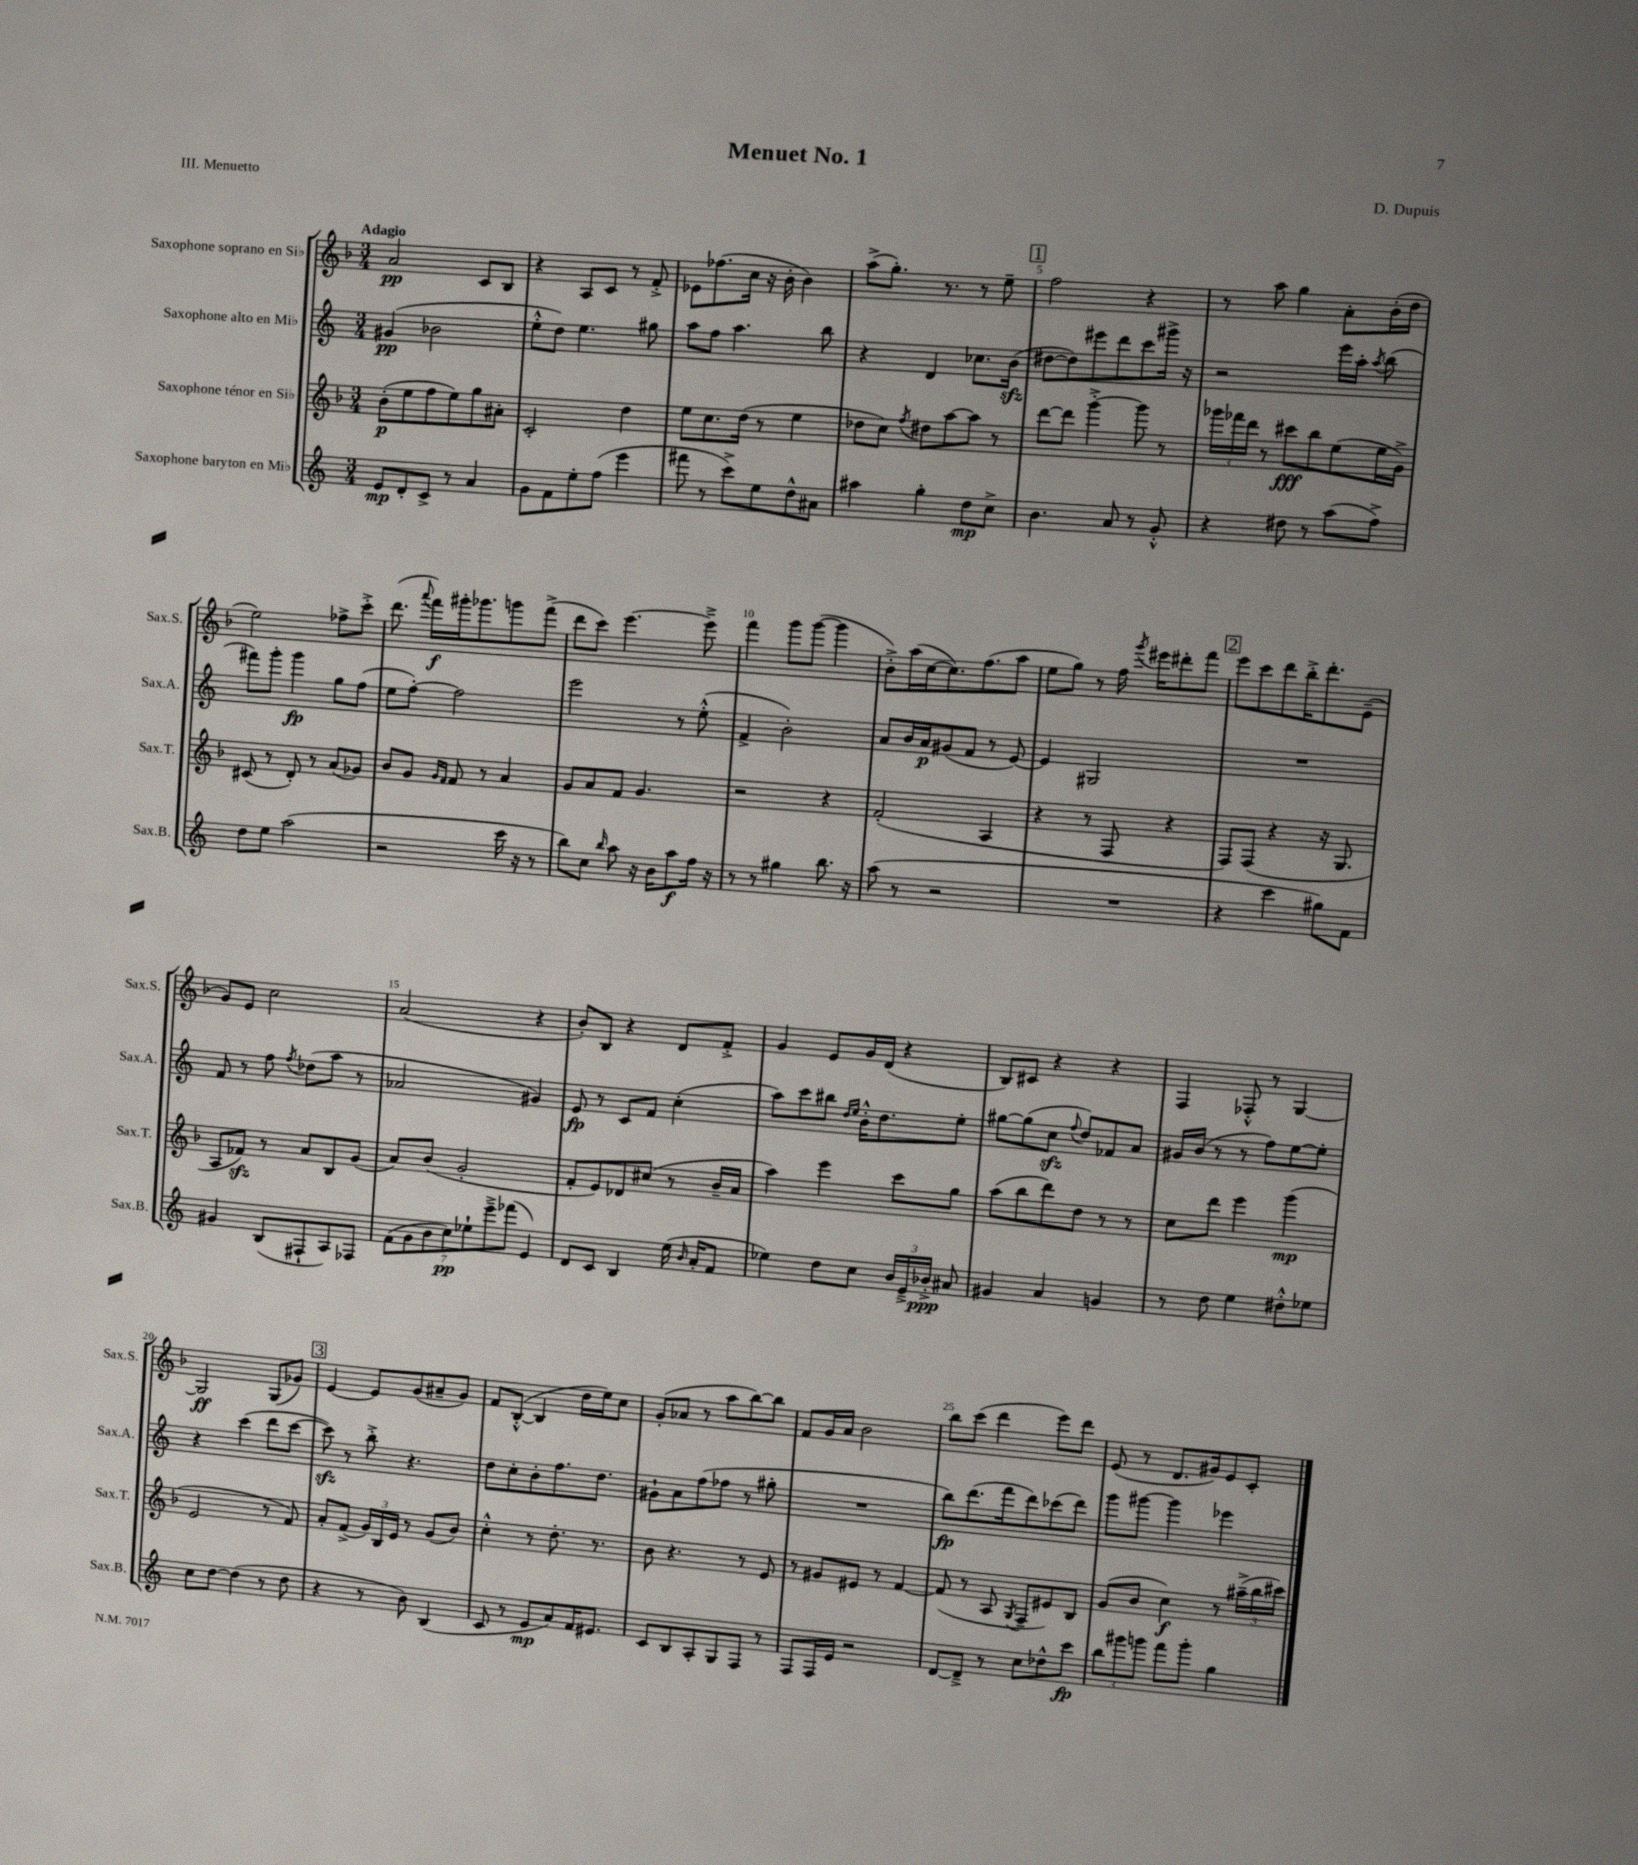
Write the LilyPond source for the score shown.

\header { title = "Menuet No. 1" composer = "D. Dupuis" piece = "III. Menuetto" }
<<
\new StaffGroup <<
\new Staff = "s0" \with { instrumentName = "Saxophone soprano en Sib" shortInstrumentName = "Sax.S." } {
    \clef treble \key f \major \numericTimeSignature \time 3/4 \tempo "Adagio"
    \autoBeamOff a'2\pp c'8[ bes8] |
    r4 a8[ c'8] r8 f'8-.-> |
    ees'8[ fes''8.( c''16] r16 bes'16-. bes'4) |
    a''8[->( g''8.]-.) r8. r8 e''8-- |
    \mark \markup { \box "1" } f''2 r4 |
    r8 a''8 g''4 a'8[-. bes'16-.( d''16] |
    e''2) fes''8[-> c'''8]-.-> |
    d'''8.( \appoggiatura { a'''8 } f'''16[\f) gis'''16-. ges'''8. g'''8 f'''8]->( |
    d'''8[ c'''8]) e'''4.~ e'''8---> |
    f'''4 g'''8[ g'''8]~( g'''4 |
    bes'8[-.->) a''16( c''16~ c''8.) f''8.( a''8] |
    e''8[ g''8]) r8 f''16 \acciaccatura { g'''8 } eis'''16[ dis'''8-. f'''8] |
    \mark \markup { \box "2" } e'''8[ c'''8 d'''8 bes''16-.-> d'''8.-. e'8]--( |
    g'8[) e'8] c''2 |
    a'2( r4 |
    bes'8[-.) bes8] r4 d'8[ f'8]-.-> |
    g'4 e'8[ g'16 d'16]( r4 |
    bes8[) cis'8] r4 r4 |
    f4 fes8-.-^ r8 g4~ |
    g2\ff g8[( ges'8]) |
    \mark \markup { \box "3" } e'4~ e'8[ g'8( ais'8-- g'8]) |
    f'8[ bes8]~-.-^( bes4 d''16[ e''16) c''8] |
    g'8[-.( aes'8] r8 a''8[ bes''8~) bes''8] |
    f'8[ g'16 a'16] bes'2 |
    bes''8[ c'''8]( d'''4 e'''8[) d'''8] |
    e'8( r8 d'8.[ gis'16) e'8 c'8]-. \bar "|." |
}
\new Staff = "s1" \with { instrumentName = "Saxophone alto en Mib" shortInstrumentName = "Sax.A." } {
    \clef treble \key c \major \numericTimeSignature \time 3/4
    \autoBeamOff gis'4\pp( bes'2 |
    e''8[-.-^ d''8]) e''4. gis''8 |
    a''8[ f''8] a''4. b''8 |
    r4 d'4 ces''8.[ b'16]\sfz( |
    \mark \markup { \box "1" } dis''8[~ dis''8) eis'''8 d'''8 c'''8 gis'''16]-> r16 |
    r2 e'''16[ a''16]-. \acciaccatura { a''8 } b''8( |
    fis'''8[) g'''8]-. g'''4\fp g''8[ f''8]( |
    e''8[ f''8]~-.) f''2 |
    e'''2 r8 e''8-.-^( |
    f'4-> b'2-.) |
    a'8[ b'16 a'16\p gis'8( f'8] r8 e'8~) |
    e'4 gis2 |
    \mark \markup { \box "2" } R2. |
    f'8 r8 f''8 \acciaccatura { f''8 } des''8[( a''8] r8 |
    aes'2 gis'4) |
    e'8\fp r8 c'8[ f'8] c''4-.( |
    a''8[) c'''8 bis''8] \grace { d''16[ e''16] } b'16[-.-^ d''8. e''8]-. |
    gis''8[~ gis''8( c''8]\sfz \appoggiatura { f''8 } d''8[) fes'8 a'8] |
    gis'16[ b'16]( r8 r8 f''8[) e''8~ e''8]-. |
    r4 c'''4( d'''8[ c'''8]~ |
    \mark \markup { \box "3" } c'''8\sfz) r8 b''8-.-> r4. |
    d''8[ c''8-. b'8-. f''8. d''8.] |
    gis'8[-! a'8 f''8( fes''8] r8 gis''8-. |
    R2. |
    b''8[\fp) d'''8.( f'''16 d'''8) ces'''8( d'''8]) |
    g'''8[ gis'''8]~ gis'''4 ees'''4 \bar "|." |
}
\new Staff = "s2" \with { instrumentName = "Saxophone ténor en Sib" shortInstrumentName = "Sax.T." } {
    \clef treble \key f \major \numericTimeSignature \time 3/4
    \autoBeamOff bes'8[-.\p( e''8 f''8 e''8) g''8 ais'8]-. |
    c'2-. d''4 |
    e''8[ c''8. d''16]( r8 e''4 |
    des''8[ c''8]) \acciaccatura { f''8 } dis''8[ a''8~ a''8] r8 |
    \mark \markup { \box "1" } d'''8[~ d'''8] g'''4~-.-> g'''8 r8 |
    \tuplet 3/2 { ges'''16[ fes'''16 d'''16] } r8 cis'''8[\fff bes''8 e''8( e''16 g'16]->) |
    cis'8( r8 d'8-.) r8 a'8[( ges'8]) |
    bes'8[ g'8] \grace { g'16[ f'16] } f'8 r8 a'4 |
    g'8[ a'8 f'8] g'4. |
    r2 r4 |
    f'2-.( a4 |
    r4 r8 f8 r4 |
    \mark \markup { \box "2" } f8[) f8]( r4 r16 g8. |
    a8[ fes'8]\sfz) r8 a'8[ bes8 g'8]( |
    a'8[) bes'8]( g'2-. |
    f'8[-. e'8) des'8 cis''8]( r8 bes'16[-- a'16] |
    a''4) e'''4 c'''8[ g''8] |
    a''8[( bes''8 d'''8) d''8] r8 r8 |
    c''8[ d'''8] e'''4 g'''4\mp( |
    e'2 r8 f'8) |
    \mark \markup { \box "3" } a'8[-. f'8]->( \tuplet 3/2 { g'16[) bes16 e'16] } r8 g'8[( bes'8]) |
    c''4-.-^ r8 d''8.-. r8. |
    bes'8 r4. r8 e'8 |
    r8 gis'8[ eis'8] r8 f'4~ |
    f'8( r8 a8 \acciaccatura { g8 } f8[-- eis'8) bes8] |
    g'8[( bes'8] c''4\f) r8 \tuplet 3/2 { ais''16[--->( bes''16 cis'''16]) } \bar "|." |
}
\new Staff = "s3" \with { instrumentName = "Saxophone baryton en Mib" shortInstrumentName = "Sax.B." } {
    \clef treble \key c \major \numericTimeSignature \time 3/4
    \autoBeamOff e'8[\mp d'8-. c'8]-> r8 a'4 |
    g'8[ f'8 e''8-. f''8]( e'''4 |
    fis'''8 r8 c'''8[->) e''8 d''8-^ ais'8] |
    ais''4 g''4-. d''8[\mp c''8]-> |
    \mark \markup { \box "1" } b'4. a'8 r8 g'8-.-^ |
    r4 dis''8 r8 a''8[( f''8]->) |
    d''8[ e''8] a''2( |
    r2 c'''16 r16 r8 |
    b''8[) c''8] \grace { b''16 } a''8 r16 b'16[ a''8\f f''16] r16 |
    r8 r8 gis''4 b''8. r16 |
    a''8( r8 r2 |
    R2. |
    \mark \markup { \box "2" } r4 c'''4 gis''8[) f'8] |
    gis'4 b8[( fis8-! a8) fes8] |
    \tuplet 7/4 { f'8[( g'8 b'8 c''8\pp) ees''8-! e'''8---> fes'''8]( } e'4) |
    d'8[ c'8] b4 e''16( \grace { b'16 } a'16[-. f'8] |
    ees''4) d''8[ c''8] \tuplet 3/2 { b'16[ e'16---> bes'16]-.->\ppp } ais'8 |
    gis'4 a'4 g'4 |
    r8 d''8 e''4 dis''8[-.-^ ees''8] |
    c''8[ d''8]~ d''4( r8 d''8 |
    \mark \markup { \box "3" } r4 r8 b'8) b4( |
    c'8 r8 e'8[\mp a'8) f'16 eis'8.] |
    c'8[ b8 a8-. g8 f8] r8 |
    f8[ f16 e'16] r2 |
    d'8[~ d'8]---> r8 c''8[ des''8-^ c'''8]\fp |
    \tuplet 3/2 { b''8[ gis'''8 g'''8] } f'''8[ g'''8]-. g''4 \bar "|." |
}
>>
>>
\layout { \context { \Score \override BarNumber.break-visibility = ##(#f #t #t) barNumberVisibility = #(every-nth-bar-number-visible 5) } }
